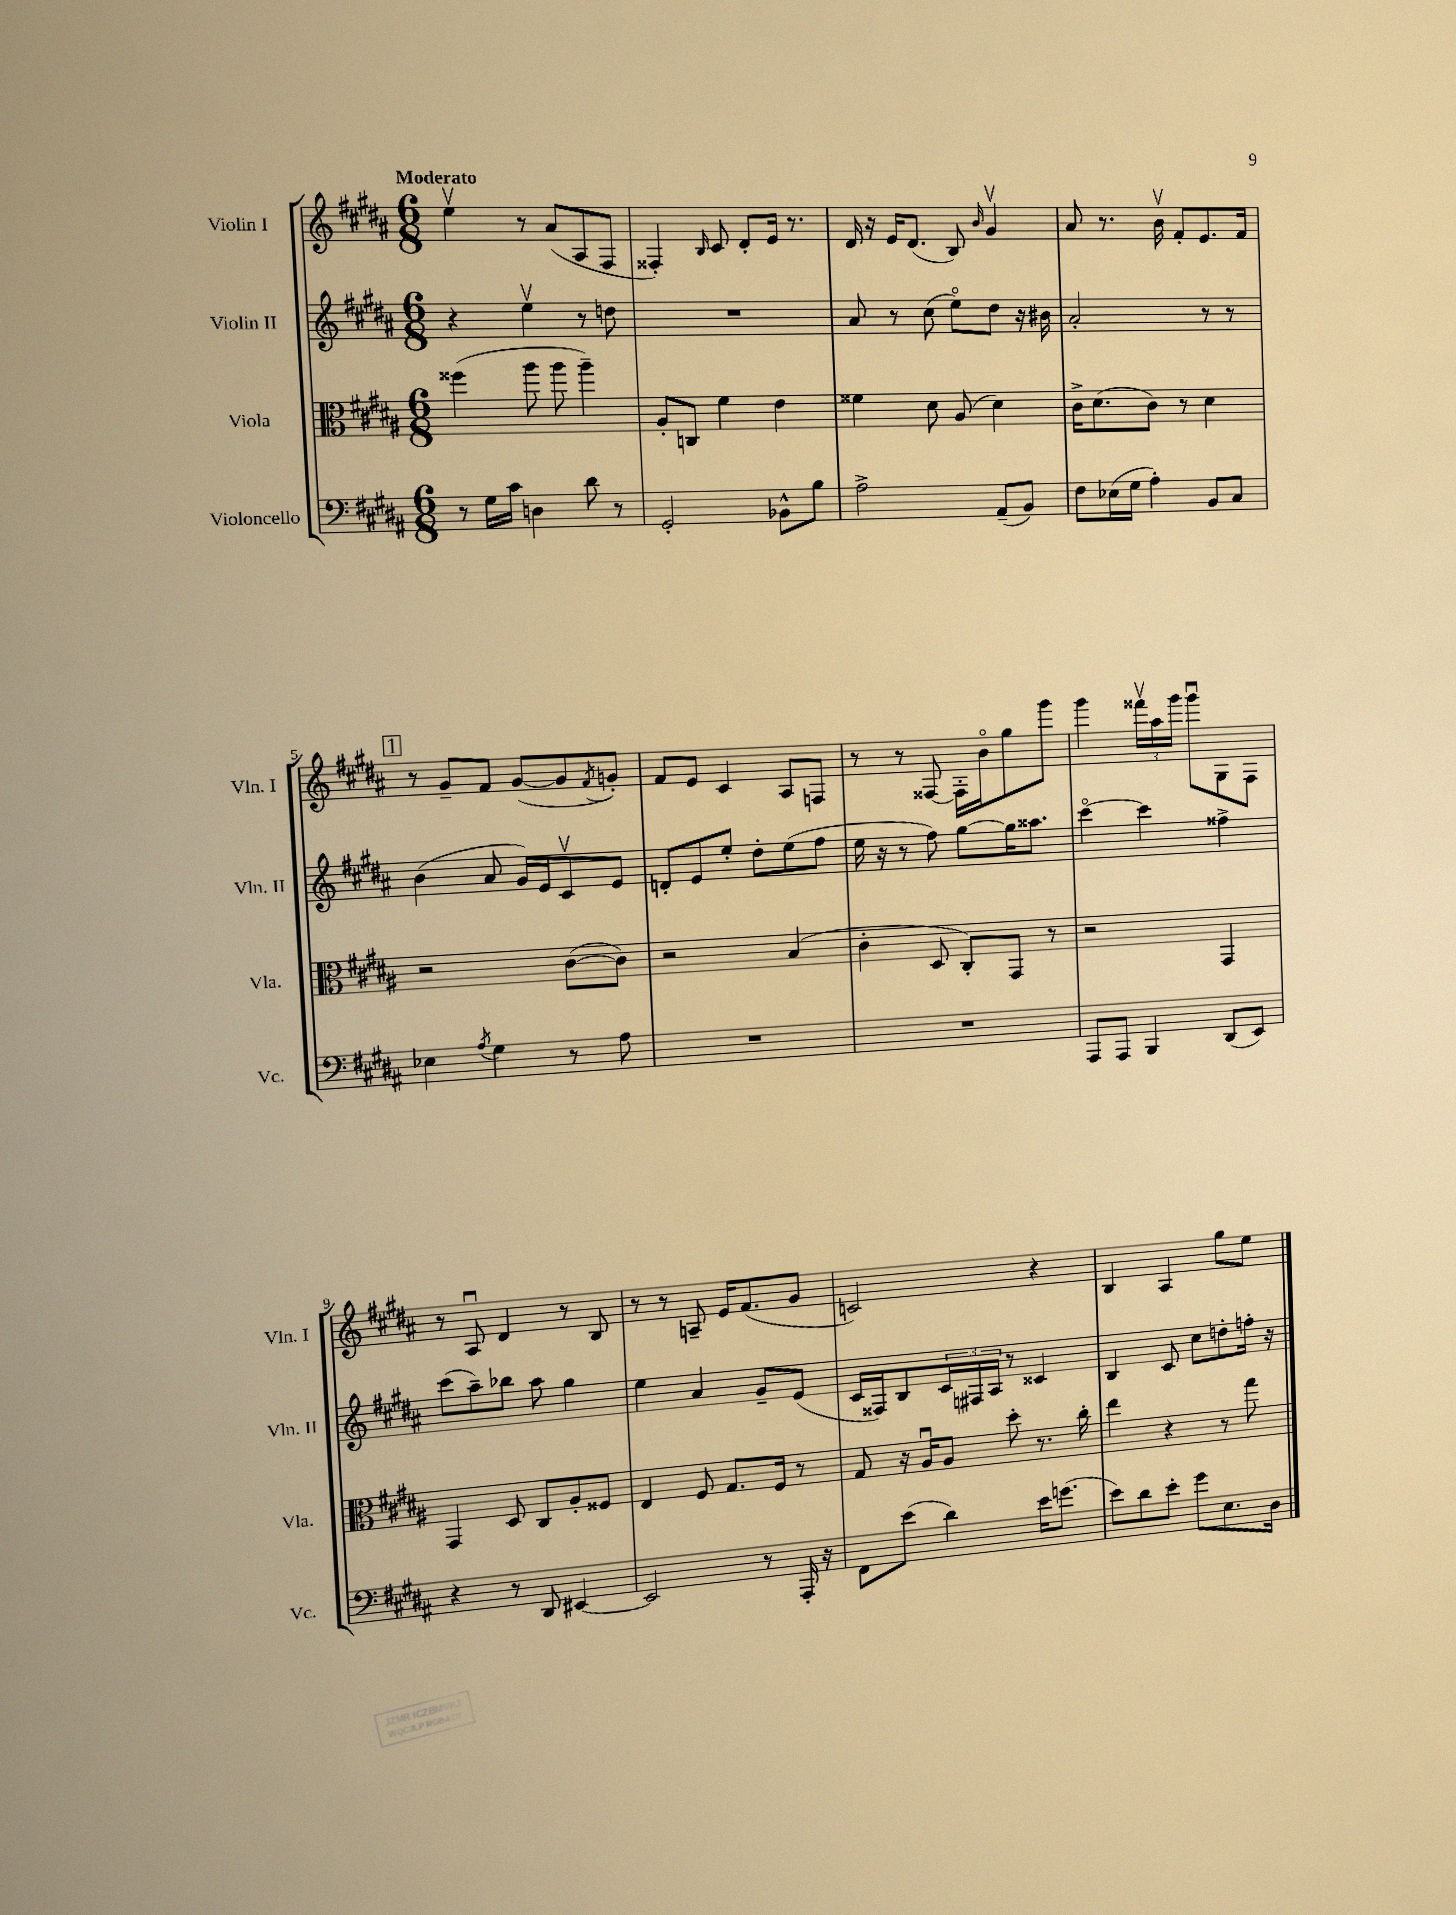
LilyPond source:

<<
\new StaffGroup <<
\new Staff = "s0" \with { instrumentName = "Violin I" shortInstrumentName = "Vln. I" } {
    \clef treble \key b \major \numericTimeSignature \time 6/8 \tempo "Moderato"
    e''4\upbow r8 ais'8( ais8 fis8 |
    fisis4-.) \grace { b16 } cis'8 dis'8-. e'16 r8. |
    dis'16 r16 e'16 dis'8.( b8) \grace { b'16 } gis'4\upbow |
    ais'8 r8. b'16\upbow fis'8-. e'8. fis'16 |
    \mark \markup { \box "1" } r8 gis'8-- fis'8 gis'8~( gis'8 \acciaccatura { fis'8 } g'8-.) |
    fis'8 e'8 cis'4 ais8 f8 |
    r8 r8 fisis8~ fisis16-. b'16\flageolet gis''8 gis'''8 |
    gis'''4 \tuplet 3/2 { fisis'''16\upbow ais''16 gis'''16 } gis'''8\downbow gis8 fis8 |
    r8 ais8\downbow dis'4 r8 b8 |
    r8 r8 a8-- e'16 fis'8.( gis'8 |
    c'2) r4 |
    b4 ais4 gis''8 e''8 \bar "|." |
}
\new Staff = "s1" \with { instrumentName = "Violin II" shortInstrumentName = "Vln. II" } {
    \clef treble \key b \major \numericTimeSignature \time 6/8
    r4 e''4\upbow r8 d''8 |
    R2. |
    ais'8 r8 cis''8( e''8\flageolet) dis''8 r16 bis'16 |
    ais'2-. r8 r8 |
    \mark \markup { \box "1" } b'4( ais'8 gis'16) e'16 cis'8\upbow e'8 |
    d'8-. e'8 e''8-. dis''8-. e''8( fis''8 |
    e''16 r16 r8 fis''8) gis''8~ gis''16 aisis''8. |
    cis'''4~\flageolet cis'''4 fisis''4-> |
    cis'''8( ais''8--) bes''8 ais''8 gis''4 |
    e''4 ais'4 gis'8-- e'8( |
    cis'16 fisis16) b8 \tuplet 3/2 { cis'16 fis16 ais16 } r8 cisis'4 |
    b4 cis'8 cis''8 d''8-. f''16-. r16 \bar "|." |
}
\new Staff = "s2" \with { instrumentName = "Viola" shortInstrumentName = "Vla." } {
    \clef alto \key b \major \numericTimeSignature \time 6/8
    fisis''4( ais''8 ais''8 ais''4--) |
    ais8-. c8 fis'4 e'4 |
    fisis'4 dis'8 ais8( dis'4) |
    cis'16-> dis'8.( cis'8) r8 dis'4 |
    \mark \markup { \box "1" } r2 cis'8~( cis'8) |
    r2 b4( |
    cis'4-. dis8 cis8-.) gis,8 r8 |
    r2 gis,4 |
    gis,4 dis8 cis8 ais8-. fisis8 |
    e4 fis8 gis8. fis16 r8 |
    gis8 r16 ais16\downbow ais8 dis''8-. r8. cis''16-. |
    e''4 r4 r8 gis''8 \bar "|." |
}
\new Staff = "s3" \with { instrumentName = "Violoncello" shortInstrumentName = "Vc." } {
    \clef bass \key b \major \numericTimeSignature \time 6/8
    r8 gis16 cis'16 d4 dis'8 r8 |
    gis,2-. bes,8-^ b8 |
    ais2-> ais,8--( b,8) |
    fis8 ees16( gis16 ais4-.) b,8 cis8 |
    \mark \markup { \box "1" } ees4 \acciaccatura { ais8 } gis4 r8 ais8 |
    R2. |
    R2. |
    ais,,8 ais,,8 b,,4 dis,8( e,8) |
    r4 r8 dis,8 eis,4~ |
    eis,2 r8 ais,,16-. r16 |
    fis,8 e'8( dis'4) e'16 g'8.( |
    e'8) dis'8 e'8-. gis'8 e8. dis16 \bar "|." |
}
>>
>>
